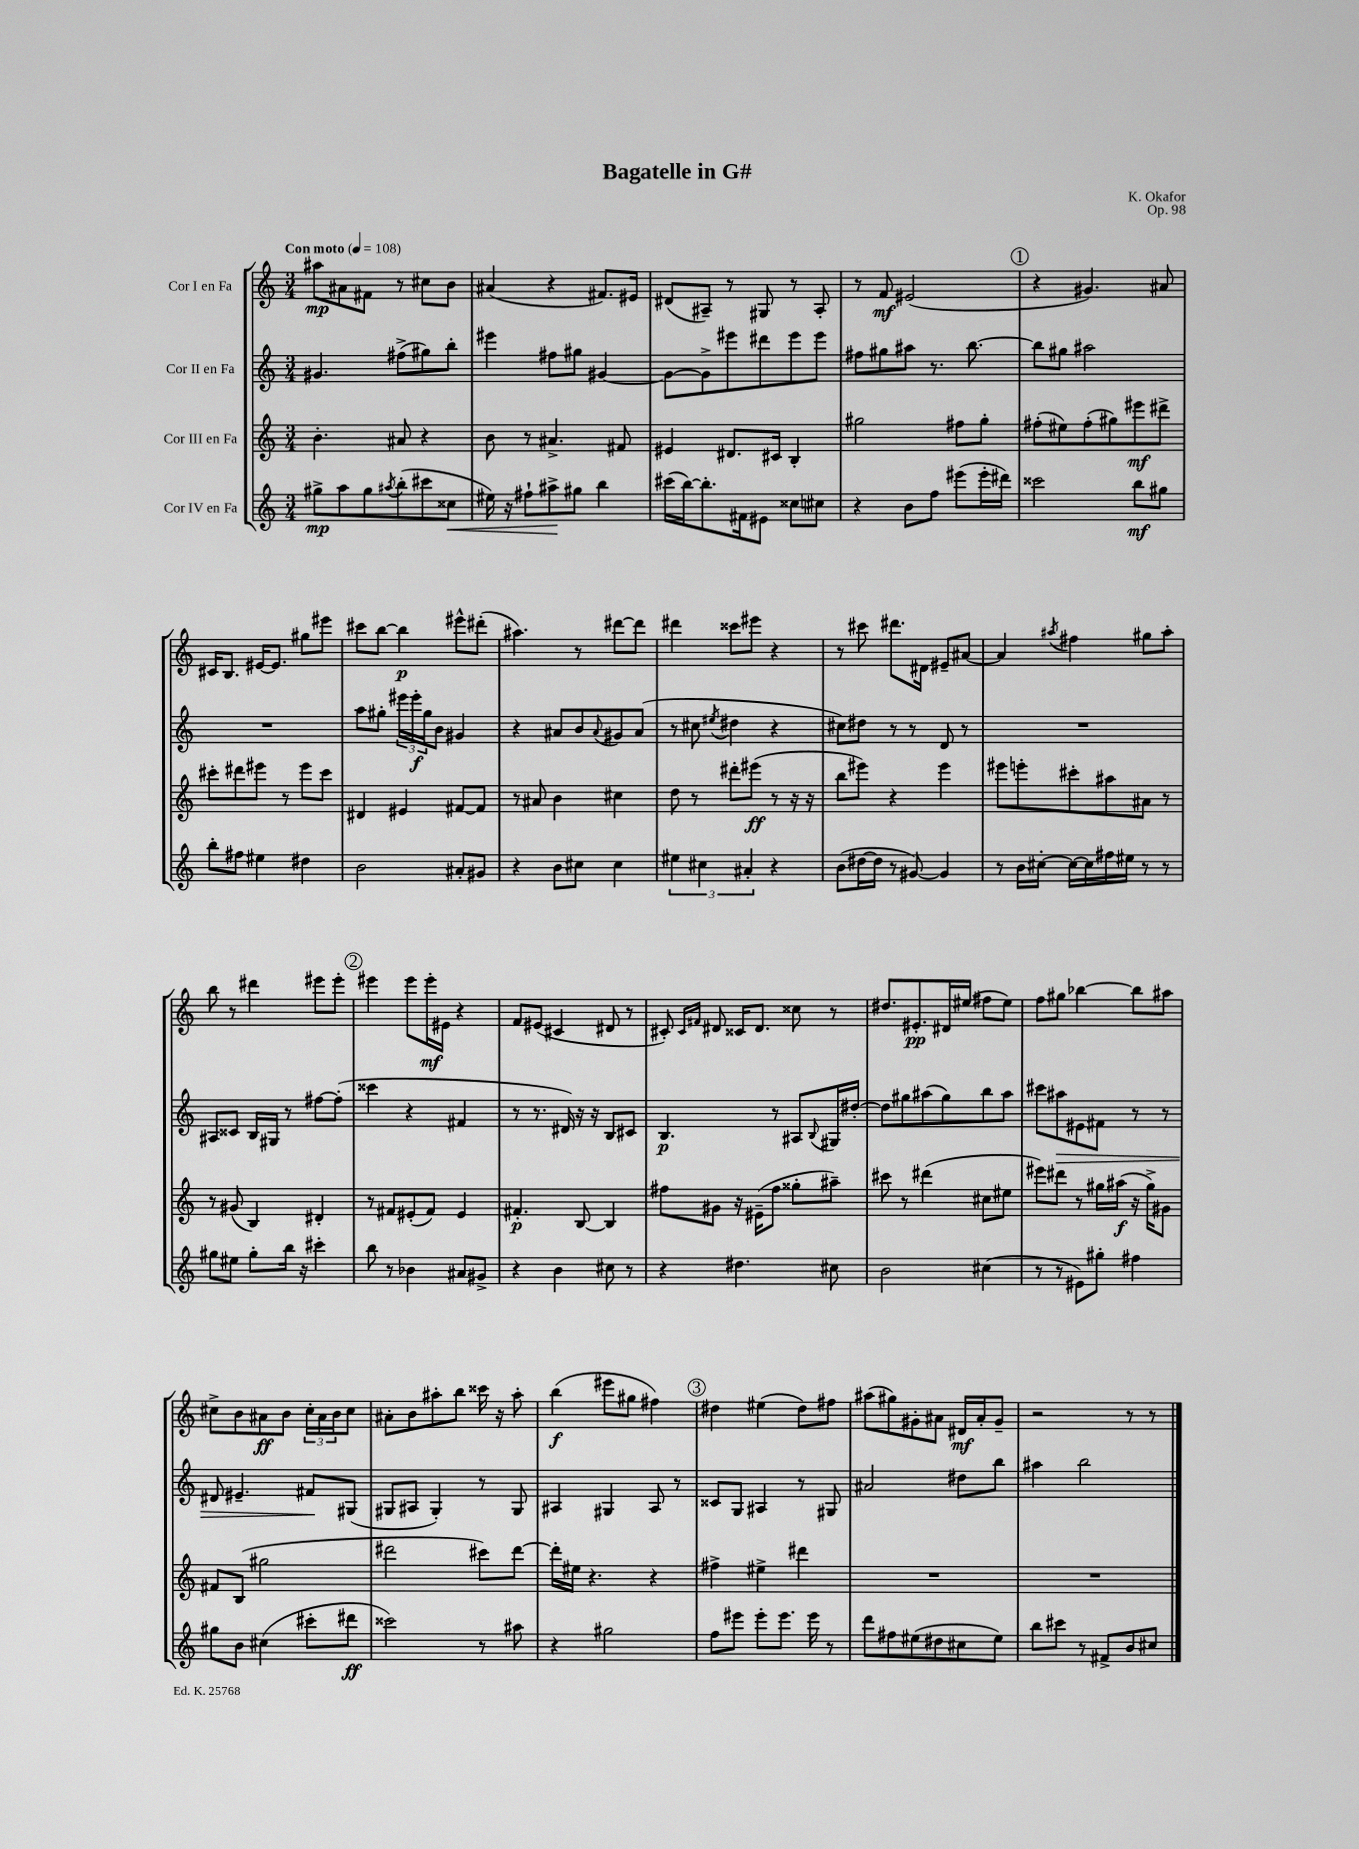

**kern	**kern	**kern	**kern
*staff4	*staff3	*staff2	*staff1
*clefG2	*clefG2	*clefG2	*clefG2
*k[]	*k[]	*k[]	*k[]
*M3/4	*M3/4	*M3/4	*M3/4
*MM108	*MM108	*MM108	*MM108
8gg#^	4.b'	4.g#	8aa#
8aa	.	.	8a#
8gg#	.	.	8f#
8qaa#	.	.	.
(8bb'	8a#	(8ff#^	8r
8ccc#	4r	8gg#)	8cc#
8cc##	.	8bb'	8b
=	=	=	=
16ee#)	8b	4eee#	(4a#
16r	.	.	.
8ff#`	8r	.	.
8aa#^	4.a#^	8ff#	4r
8gg#	.	8gg#	.
4bb	.	[4g#	8.f#)
.	8f#	.	.
.	.	.	16e#
=	=	=	=
(16ccc#	4e#	8g#_	(8d#
[16bb)	.	.	.
8.bb']	.	8g#^]	8A#~)
.	8.d#	8eee#	8r
16f#	.	.	.
8e#	.	8ddd#	8G#
.	16c#	.	.
8cc##	4B'	8eee#	8r
8cc#	.	8eee#	8A#'
=	=	=	=
4r	2gg#	8ff#	8r
.	.	8gg#	8f
8b	.	8aa#	(2e#
8ff	.	8.r	.
(8eee#	8ff#	.	.
.	.	[8.bb	.
16eee#'	8gg#'	.	.
16ddd#)	.	.	.
=	=	=	=
2ccc##	(8ff#'	8bb]	4r
.	8ee#)	8gg#	.
.	(8ff#'	2aa#	4.g#)
.	8gg#)	.	.
8bb	8eee#	.	.
8gg#	8ddd#^	.	8a#
=	=	=	=
8bb'	8ccc#'	2.r	16c#
.	.	.	8.B
8ff#	8ddd#	.	.
4ee#	8eee#	.	[16e#
.	.	.	8.e#]
.	8r	.	.
4dd#	8eee#	.	8gg#
.	8ccc#	.	8eee#
=	=	=	=
2b	4d#	8aa	8ccc#
.	.	8gg#'	[8bb
.	4e#	24eee#	4bb]
.	.	24eee#'	.
.	.	24gg#	.
.	.	8b	.
8a#'	[8f#	4g#	8eee#^^
8g#	8f#]	.	(8ddd#'
=	=	=	=
4r	8r	4r	4.aa#)
.	8a#	.	.
8b	4b	8a#	.
8cc#	.	8b	8r
.	.	8qqa#	.
4cc#	4cc#	8g#	[8ddd#
.	.	(8a#	8ddd#]
=	=	=	=
6ee#	8dd	8r	4ddd#
.	8r	8cc#	.
6cc#	.	.	.
.	.	8qee#	.
.	8ddd#'	4dd#	8ccc##
6a#'	.	.	.
.	(8eee#	.	8eee#
4r	8r	4r	4r
.	16r	.	.
.	16r	.	.
=	=	=	=
(8b	8bb	8cc#)	8r
[16dd#	8eee#)	8dd#	8ccc#
16dd#]	.	.	.
8r	4r	8r	8.ddd#
[8g#)	.	8r	.
.	.	.	16d#
4g#]	4eee#	8d	8e#~
.	.	8r	[8a#
=	=	=	=
8r	8eee#	2.r	4a#]
16b	8eee'	.	.
[16cc#'	.	.	.
.	.	.	8qaa#
16cc#_	8ccc#'	.	4ff#
16cc#]	.	.	.
16ff#	8aa#	.	.
16ee#	.	.	.
8r	8a#	.	8gg#
8r	8r	.	8aa#'
=	=	=	=
8gg#	8r	8A#	8bb
8ee#	(8g#	8c##	8r
8gg#'	4B)	16B	4ddd#
.	.	16G#	.
16bb	.	8r	.
16r	.	.	.
4ccc#'	4d#'	[8ff#	8eee#
.	.	(8ff#']	8eee#'
=	=	=	=
8bb	8r	4ccc##	4eee#
8r	8f#	.	.
4b-	(8e#'	4r	8eee#
.	8f#)	.	16eee#'
.	.	.	16e#
8a#	4e#	4f#	4r
8g#^	.	.	.
=	=	=	=
4r	4.f#'	8r	8f
.	.	8.r	(8e#
4b	.	.	4c#
.	.	16d#)	.
.	[8B	16r	.
.	.	16r	.
8cc#	4B]	8B	8d#
8r	.	8c#	8r
=	=	=	=
4r	8ff#	4.B	8c#')
.	.	.	16qqc#
.	.	.	16qqf#
.	8g#	.	8d#
4.dd#	16r	.	16c##
.	(16e#~	.	8.d#
.	8ff#	8r	.
.	8gg##'	8A#	8cc##
.	.	8qqB	.
8cc#	8aa#~)	16G#	8r
.	.	[16dd#'	.
=	=	=	=
2b	8ccc#	8dd#]	8.dd#
.	8r	8gg#	.
.	.	.	8.e#'
.	(4ddd#	(8aa#	.
.	.	8gg#)	16d#
.	.	.	(16ee#
(4cc#	8cc#	8bb	8ff#
.	8ee#	8aa#	8ee#)
=	=	=	=
8r	8eee#)	8ccc#	8ff
8r	8ddd#	8aa#	8gg#
8e#)	8r	8e#	[4bb-
8gg#'	16gg#	8f#	.
.	(16aa#	.	.
4ff#	16r	8r	8bb-]
.	16gg#^)	.	.
.	8g#	8r	8aa#
=	=	=	=
8gg#	8f#	8d#	8cc#^
8b	(8B	4.e#~	8b
(4cc#	2gg#	.	8a#
.	.	.	8b
8ccc#'	.	8f#	24cc#'
.	.	.	24a#
.	.	.	24b
8ddd#	.	(8G#	8cc#
=	=	=	=
2ccc##)	2ddd#	8G#	8a#'
.	.	8A#	8b
.	.	4G#')	8aa#'
.	.	.	8bb
8r	8ccc#)	8r	16ccc##
.	.	.	16r
8aa#	[8ddd#	8G#	8aa#'
=	=	=	=
4r	16ddd#']	4A#	(4bb
.	16ee#	.	.
.	4.r	.	.
2gg#	.	4G#	8eee#
.	.	.	8gg#
.	4r	8A#	4ff#)
.	.	8r	.
=	=	=	=
8ff	4ff#^	8c##	4dd#
8eee#	.	8G	.
8eee#'	4ee#^	4A#	(4ee#
8.eee#	.	.	.
.	4ddd#	8r	8dd#)
16eee#	.	.	.
8r	.	8G#	8ff#
=	=	=	=
8ddd	2.r	2a#	(8aa#
8ff#	.	.	8gg#)
(8ee#	.	.	8g#'
8dd#	.	.	8a#
8cc#	.	8dd#	16d#
.	.	.	16a#'
8ee#)	.	8bb	8g#~
=	=	=	=
8bb	2.r	4aa#	2r
8ccc#	.	.	.
8r	.	2bb	.
8f#^	.	.	.
8b	.	.	8r
8cc#	.	.	8r
==	==	==	==
*-	*-	*-	*-
